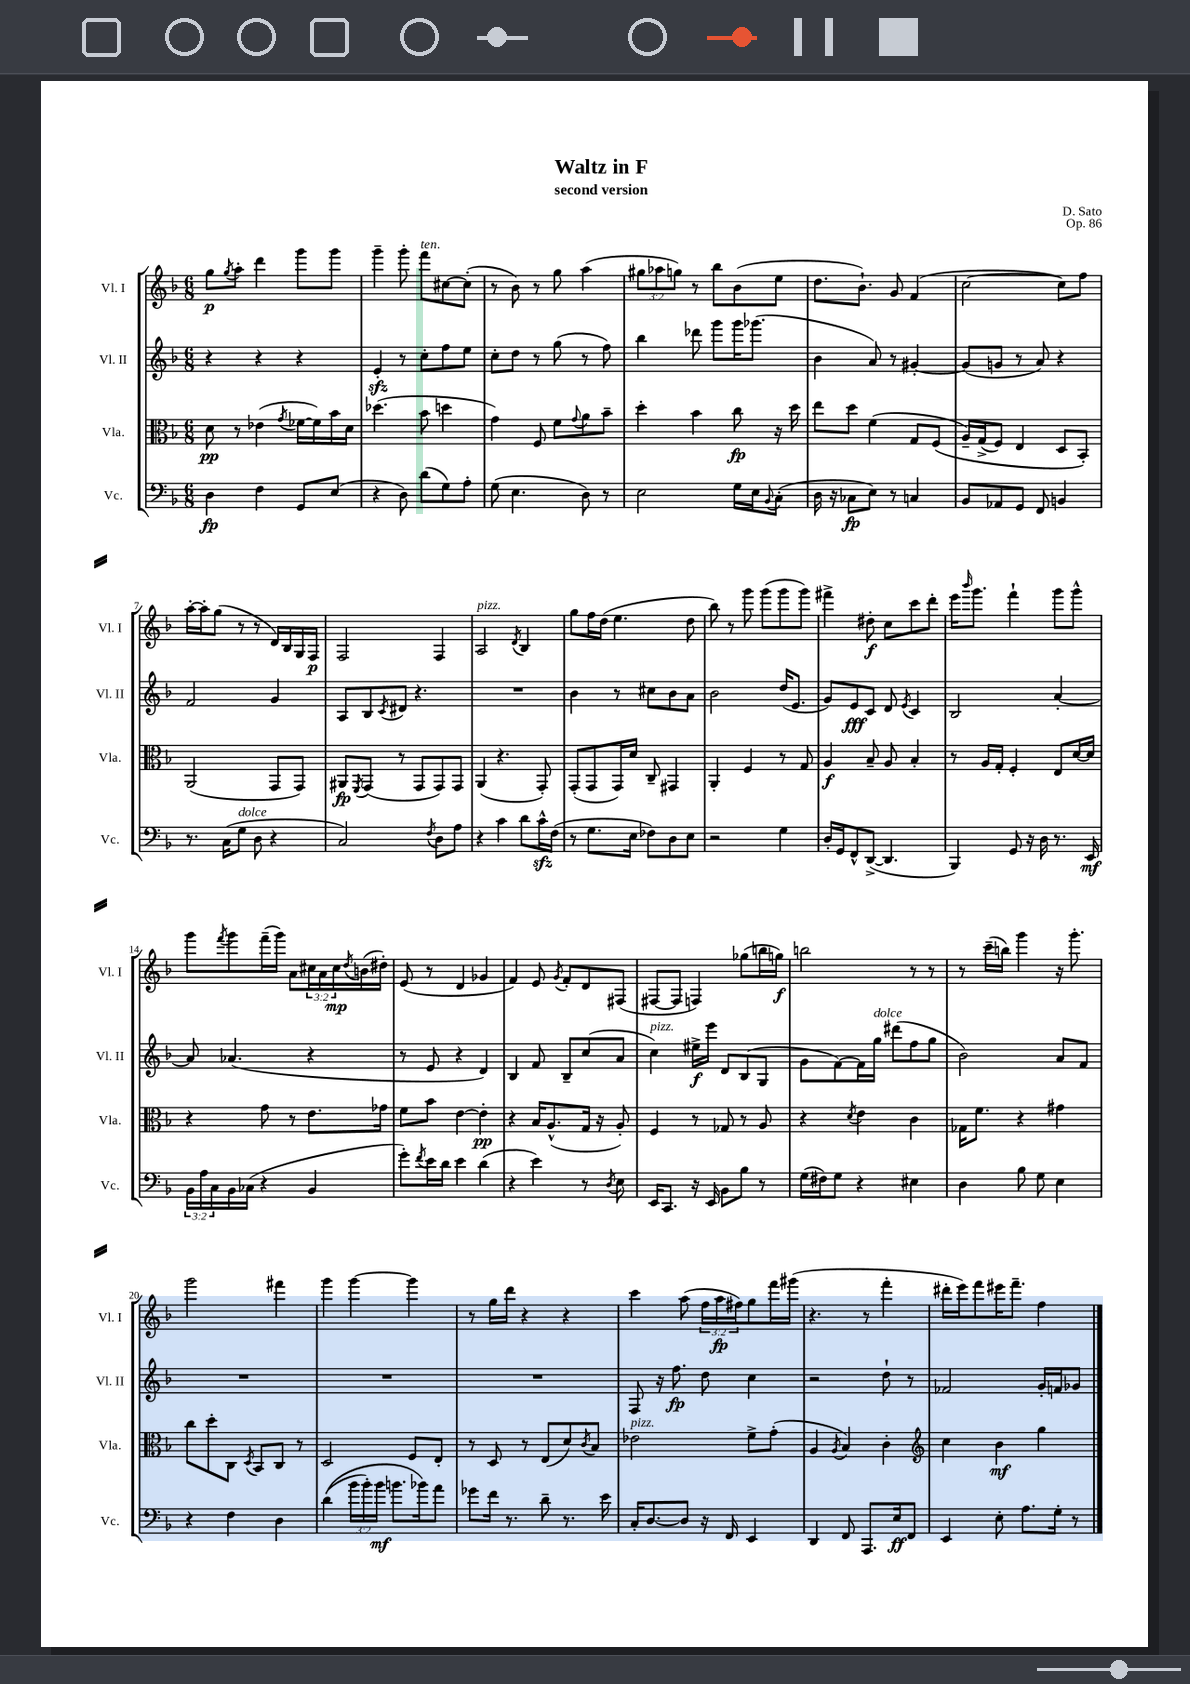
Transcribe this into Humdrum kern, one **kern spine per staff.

**kern	**dynam	**kern	**dynam	**kern	**dynam	**kern	**dynam
*part4	*part4	*part3	*part3	*part2	*part2	*part1	*part1
*staff4	*staff4	*staff3	*staff3	*staff2	*staff2	*staff1	*staff1
*I"Vc.	*	*I"Vla.	*	*I"Vl. II	*	*I"Vl. I	*
*I'Vc.	*	*I'Vla.	*	*I'Vl. II	*	*I'Vl. I	*
*clefF4	*	*clefC3	*	*clefG2	*	*clefG2	*
*k[b-]	*	*k[b-]	*	*k[b-]	*	*k[b-]	*
*M6/8	*	*M6/8	*	*M6/8	*	*M6/8	*
=1	=1	=1	=1	=1	=1	=1	=1
4D\	fp	8d\	pp	4r	.	8gg\L	p
.	.	.	.	.	.	8qgg/	.
.	.	8r	.	.	.	8aa'\J	.
4F\	.	(4e-X\	.	4r	.	4ddd\	.
.	.	8qg/	.	.	.	.	.
8GG/L	.	[16f-X\LL	.	4r	.	8ggg\L	.
.	.	16f-\])	.	.	.	.	.
(8E/J	.	16b-\	.	.	.	8ggg\J	.
.	.	16d\JJ	.	.	.	.	.
=2	=2	=2	=2	=2	=2	=2	=2
4r	.	(4.dd-X\	.	4ezz'/	.	4ggg~\	.
8D\)	.	.	.	8r	.	8ggg'\	.
!	!	!	!	!	!	!LO:TX:a:i:t=ten.	!
(8d\L	.	8b-\	.	8cc'\L	.	8fff\L	.
8G\)	.	4ddn\	.	8ff\	.	[8cc#X\	.
8A'\J	.	.	.	8ee\J	.	(8cc#'\J]	.
=3	=3	=3	=3	=3	=3	=3	=3
(8G\	.	4g\)	.	8cc'\L	.	8r	.
4.E\	.	.	.	8dd\J	.	8b-\)	.
.	.	8F/	.	8r	.	8r	.
.	.	8f\L	.	(8gg\	.	8gg\	.
.	.	8qqg/	.	.	.	.	.
8D\)	.	8a\	.	8r	.	(4aa\	.
8r	.	8b-~\J	.	8ff\)	.	.	.
=4	=4	=4	=4	=4	=4	=4	=4
2E\	.	4dd'\	.	4bb-\	.	12gg#X\L	.
.	.	.	.	.	.	12aa-X\	.
.	.	.	.	.	.	12ggn\J)	.
.	.	4b-\	.	8ddd-X\	.	8r	.
.	.	.	.	8ggg\L	.	8bb-\L	.
16G\LL	.	8cc\	fp	16ggg\K	.	(8b-\	.
16E\J	.	.	.	(8.ggg-X\J	.	.	.
8qqBB-/	.	.	.	.	.	.	.
(8C'\J	.	16r	.	.	.	8ee\J	.
.	.	16dd\	.	.	.	.	.
=5	=5	=5	=5	=5	=5	=5	=5
16D\	.	8ee\L	.	4b-\	.	8.dd\L	.
16r	.	.	.	.	.	.	.
8C-X\L	fp	8dd\J	.	.	.	.	.
.	.	.	.	.	.	8.b-`\J)	.
8E\J)	.	(4f\	.	8a/)	.	.	.
8r	.	.	.	8r	.	8g/	.
4Cn/	.	8G/L	.	[4g#X'/	.	(4f/	.
.	.	(8F/J	.	.	.	.	.
=6	=6	=6	=6	=6	=6	=6	=6
8BB-/L	.	16A~/LL)	.	(8g#/L]	.	[2cc\	.
.	.	(16G^/J	.	.	.	.	.
8AA-X/	.	8F/J)	.	8gn/J	.	.	.
8GG/J	.	4E/	.	8r	.	.	.
8FF/	.	.	.	8a/)	.	.	.
4BBn/	.	8D/L	.	4r	.	8cc\L])	.
.	.	8BB-'/J)	.	.	.	8ff\J	.
!!LO:LB:g=z
=7	=7	=7	=7	=7	=7	=7	=7
8.r	.	(2AA/	.	2f/	.	[16aa'\LL	.
.	.	.	.	.	.	16aa'\J]	.
.	.	.	.	.	.	(8gg\J	.
(16C\KL	.	.	.	.	.	.	.
!LO:TX:a:i:t=dolce	!	!	!	!	!	!	!
8G\J	.	.	.	.	.	8r	.
8D\	.	.	.	.	.	8r	.
4r	.	8GG/L	.	4g/	.	16d/LL)	.
.	.	.	.	.	.	16B-/	.
.	.	8GG/J)	.	.	.	16G/	.
.	.	.	.	.	.	16F/JJ	p
=8	=8	=8	=8	=8	=8	=8	=8
2C/)	.	8AA#X/L	fp	8A/L	.	2F/	.
.	.	8qFF/	.	.	.	.	.
.	.	(8GG/J	.	8B-/	.	.	.
.	.	.	.	8qc/	.	.	.
.	.	8r	.	8d#X/J	.	.	.
.	.	8GG/L	.	4.r	.	.	.
8qF/	.	.	.	.	.	.	.
8D\L	.	8GG/)	.	.	.	4F/	.
8A\J	.	8GG/J	.	.	.	.	.
=9	=9	=9	=9	=9	=9	=9	=9
!	!	!	!	!	!	!LO:TX:a:i:t=pizz.	!
4r	.	(4AA/	.	2.r	.	2A/	.
4c\	.	4.r	.	.	.	.	.
.	.	.	.	.	.	8qd/	.
8d\L	.	.	.	.	.	4B-/	.
16czz^^\L	.	8GG'/)	.	.	.	.	.
(16F\JJ	.	.	.	.	.	.	.
=10	=10	=10	=10	=10	=10	=10	=10
8r	.	(8GG'/L	.	4b-\	.	8gg\L	.
8.G\L	.	8GG/	.	.	.	16ff\L	.
.	.	.	.	.	.	(16dd\JJ	.
.	.	16GG/L)	.	8r	.	4.ee\	.
16E\Jk	.	16d/JJ	.	.	.	.	.
8F-X\L)	.	8C~/	.	8cc#X\L	.	.	.
8D\	.	4GG#X/	.	8b-\	.	.	.
8E\J	.	.	.	8a\J	.	8dd\	.
=11	=11	=11	=11	=11	=11	=11	=11
2r	.	4AA'/	.	2b-\	.	8bb-\)	.
.	.	.	.	.	.	8r	.
.	.	4F/	.	.	.	8ggg\	.
.	.	.	.	.	.	(8ggg\L	.
4G\	.	8r	.	(16dd/KL	.	8ggg\	.
.	.	.	.	8.e/J	.	.	.
.	.	8G/	.	.	.	8ggg\J)	.
=12	=12	=12	=12	=12	=12	=12	=12
16D'/LL	.	4A/	f	8g/L)	.	4fff#X^\	.
16GG/J	.	.	.	.	.	.	.
8FF^^/	.	.	.	8e/	fff	.	.
([8DD^/J	.	8B-~/	.	8c/J	.	8dd#X'\	f
4.DD/]	.	8A/	.	8d/	.	8cc\L	.
.	.	.	.	8qe/	.	.	.
.	.	4B-'/	.	4c/	.	8ccc\	.
.	.	.	.	.	.	8ddd'\J	.
=13	=13	=13	=13	=13	=13	=13	=13
4BBB-/)	.	8r	.	2B-/	.	16eee\KL	.
.	.	.	.	.	.	16qqbbb-/	.
.	.	.	.	.	.	8.ggg\J	.
.	.	16A/LL	.	.	.	.	.
.	.	16G'/JJ	.	.	.	.	.
8GG/	.	4F'/	.	.	.	4fff`\	.
16r	.	.	.	.	.	.	.
16D\	.	.	.	.	.	.	.
8.r	.	8E/L	.	[4a'/	.	8ggg\L	.
.	.	[16d/L	.	.	.	8ggg^^\J	.
16EE/	mf	16d/JJ]	.	.	.	.	.
!!LO:LB:g=z
=14	=14	=14	=14	=14	=14	=14	=14
24BB-\LL	.	4r	.	8a/]	.	8ggg\L	.
24A\	.	.	.	.	.	.	.
24C\	.	.	.	.	.	.	.
.	.	.	.	.	.	8qfff/	.
16BB-\	.	.	.	(4.a-X/	.	8ggg\	.
(16C-X\JJ	.	.	.	.	.	.	.
4r	.	8g\	.	.	.	(16fff~\L	.
.	.	.	.	.	.	16ggg\JJ)	.
.	.	8r	.	.	.	8a\L	.
4BB-/	.	8.e\L	.	4r	.	24cc#X\L	.
.	.	.	.	.	.	24a\	.
.	.	.	.	.	.	24cc#\	mp
.	.	.	.	.	.	8qdd/	.
.	.	.	.	.	.	(16bn\	.
.	.	16g-X\Jk	.	.	.	16dd#X'\JJ)	.
=15	=15	=15	=15	=15	=15	=15	=15
8g'\L)	.	8f\L	.	8r	.	(8e/	.
8qf/	.	.	.	.	.	.	.
16e\L	.	8b-\J	.	8e/	.	8r	.
16d\JJ	.	.	.	.	.	.	.
4e\	.	[4e\	.	4r	.	4d/	.
(4d\	.	4e'\]	pp	4d/)	.	4g-X/	.
=16	=16	=16	=16	=16	=16	=16	=16
4r	.	4r	.	4B-/	.	4f/)	.
4e\)	.	16B-/KL	.	8f/	.	8e/	.
.	.	(8.A^^/	.	.	.	.	.
.	.	.	.	.	.	8qg/	.
.	.	.	.	8B-~/L	.	8f'/L	.
8r	.	16G/Jk	.	(8cc/	.	8d/	.
.	.	16r	.	.	.	.	.
8qD/	.	.	.	.	.	.	.
8E\	.	8A'/)	.	8a/J	.	(8F#X/J	.
=17	=17	=17	=17	=17	=17	=17	=17
!	!	!	!	!LO:TX:a:i:t=pizz.	!	!	!
16EE/KL	.	4F/	.	4cc\)	.	[8F#X/L	.
8.CC/J	.	.	.	.	.	.	.
.	.	.	.	.	.	8F#/J]	.
16r	.	8r	.	16ee#X^\LL	f	4Fn/)	.
16EE/	.	.	.	16eee\JJ	.	.	.
8BB-\L	.	8G-X/	.	8d/L	.	.	.
8B-\J	.	8r	.	(8B-/	.	(8gg-X\L	.
8r	.	8A/	.	8G/J	.	16bbn\L	.
.	.	.	.	.	.	16ggn\JJ)	f
=18	=18	=18	=18	=18	=18	=18	=18
(16G\LL	.	4r	.	8g\L	.	2bbn\	.
16F#X\J)	.	.	.	.	.	.	.
8G\J	.	.	.	[8f\)	.	.	.
.	.	8qd/	.	.	.	.	.
4r	.	4e\	.	16f\L]	.	.	.
!	!	!	!	!LO:TX:a:i:t=dolce	!	!	!
.	.	.	.	16gg\JJ	.	.	.
.	.	.	.	(8ddd#X\L	.	.	.
4E#X\	.	4c\	.	8ff\	.	8r	.
.	.	.	.	8gg\J	.	8r	.
=19	=19	=19	=19	=19	=19	=19	=19
4D\	.	16G-X\KL	.	2b-\)	.	8r	.
.	.	8.f\J	.	.	.	.	.
.	.	.	.	.	.	(16ccc~\LL	.
.	.	.	.	.	.	16bbn\JJ)	.
8B-\	.	4r	.	.	.	4ggg\	.
8G\	.	.	.	.	.	.	.
4E\	.	4g#X\	.	8a/L	.	16r	.
.	.	.	.	.	.	8.ggg'\	.
.	.	.	.	8f/J	.	.	.
!!LO:LB:g=z
=20	=20	=20	=20	=20	=20	=20	=20
4r	.	8cc\L	.	2.r	.	2ggg\	.
.	.	8dd'\	.	.	.	.	.
4F\	.	8C\J	.	.	.	.	.
.	.	8qD/	.	.	.	.	.
.	.	8BB-/L	.	.	.	.	.
4D\	.	8C/J	.	.	.	4fff#X\	.
.	.	8r	.	.	.	.	.
=21	=21	=21	=21	=21	=21	=21	=21
((4d\	.	2D/	.	2.r	.	4ggg\	.
24b-\LL	.	.	.	.	.	[4ggg\	.
24b-'\)	.	.	.	.	.	.	.
24b-\JJ	mf	.	.	.	.	.	.
8.bn\L	.	.	.	.	.	.	.
.	.	8F/L	.	.	.	4ggg\]	.
16b-X\k)	.	.	.	.	.	.	.
8a\J	.	8E'/J	.	.	.	.	.
=22	=22	=22	=22	=22	=22	=22	=22
8g-X\L	.	8r	.	2.r	.	8r	.
16f\Jk	.	8D/	.	.	.	16gg\LL	.
8.r	.	.	.	.	.	16ddd\JJ	.
.	.	8r	.	.	.	4r	.
8d~\	.	(8E/L	.	.	.	.	.
8.r	.	8d/)	.	.	.	4r	.
.	.	8qc/	.	.	.	.	.
.	.	8B-/J	.	.	.	.	.
16e\	.	.	.	.	.	.	.
=23	=23	=23	=23	=23	=23	=23	=23
!	!	!LO:TX:a:i:t=pizz.	!	!	!	!	!
16C'/KL	.	2e-X\	.	8F/	.	4ccc\	.
[8.D/	.	.	.	.	.	.	.
.	.	.	.	16r	.	.	.
.	.	.	.	8.ff\	fp	.	.
8D/J]	.	.	.	.	.	(8aa\	.
16r	.	.	.	8dd\	.	24ff\LL	.
.	.	.	.	.	.	24aa\	fp
16FF/	.	.	.	.	.	.	.
.	.	.	.	.	.	24ff#X\J)	.
4EE/	.	8f^\L	.	4cc\	.	8gg\	.
.	.	(8g'\J	.	.	.	16fff\L	.
.	.	.	.	.	.	(16ggg#X\JJ	.
=24	=24	=24	=24	=24	=24	=24	=24
4DD/	.	4A/	.	2r	.	4.r	.
.	.	8qA/	.	.	.	.	.
8FF/	.	4B-/)	.	.	.	.	.
8.AAA/L	.	.	.	.	.	8r	.
.	.	4c'\	.	8dd`\	.	4fff'\	.
16E/k	ff	.	.	.	.	.	.
8FF/J	.	.	.	8r	.	.	.
=25	=25	=25	=25	=25	=25	=25	=25
*	*	*clefG2	*	*	*	*	*
4EE/	.	4cc\	.	2f-X/	.	16ddd#X'\LL	.
.	.	.	.	.	.	16eee\J)	.
.	.	.	.	.	.	8fff\	.
8E'\	.	4b-\	mf	.	.	16eee#X\K	.
.	.	.	.	.	.	8.fff~\J	.
8.A\L	.	.	.	.	.	.	.
.	.	4gg\	.	16g'/LL	.	4ff\	.
16G'\Jk	.	.	.	16fn/J	.	.	.
8r	.	.	.	8g-X/J	.	.	.
==	==	==	==	==	==	==	==
*-	*-	*-	*-	*-	*-	*-	*-
